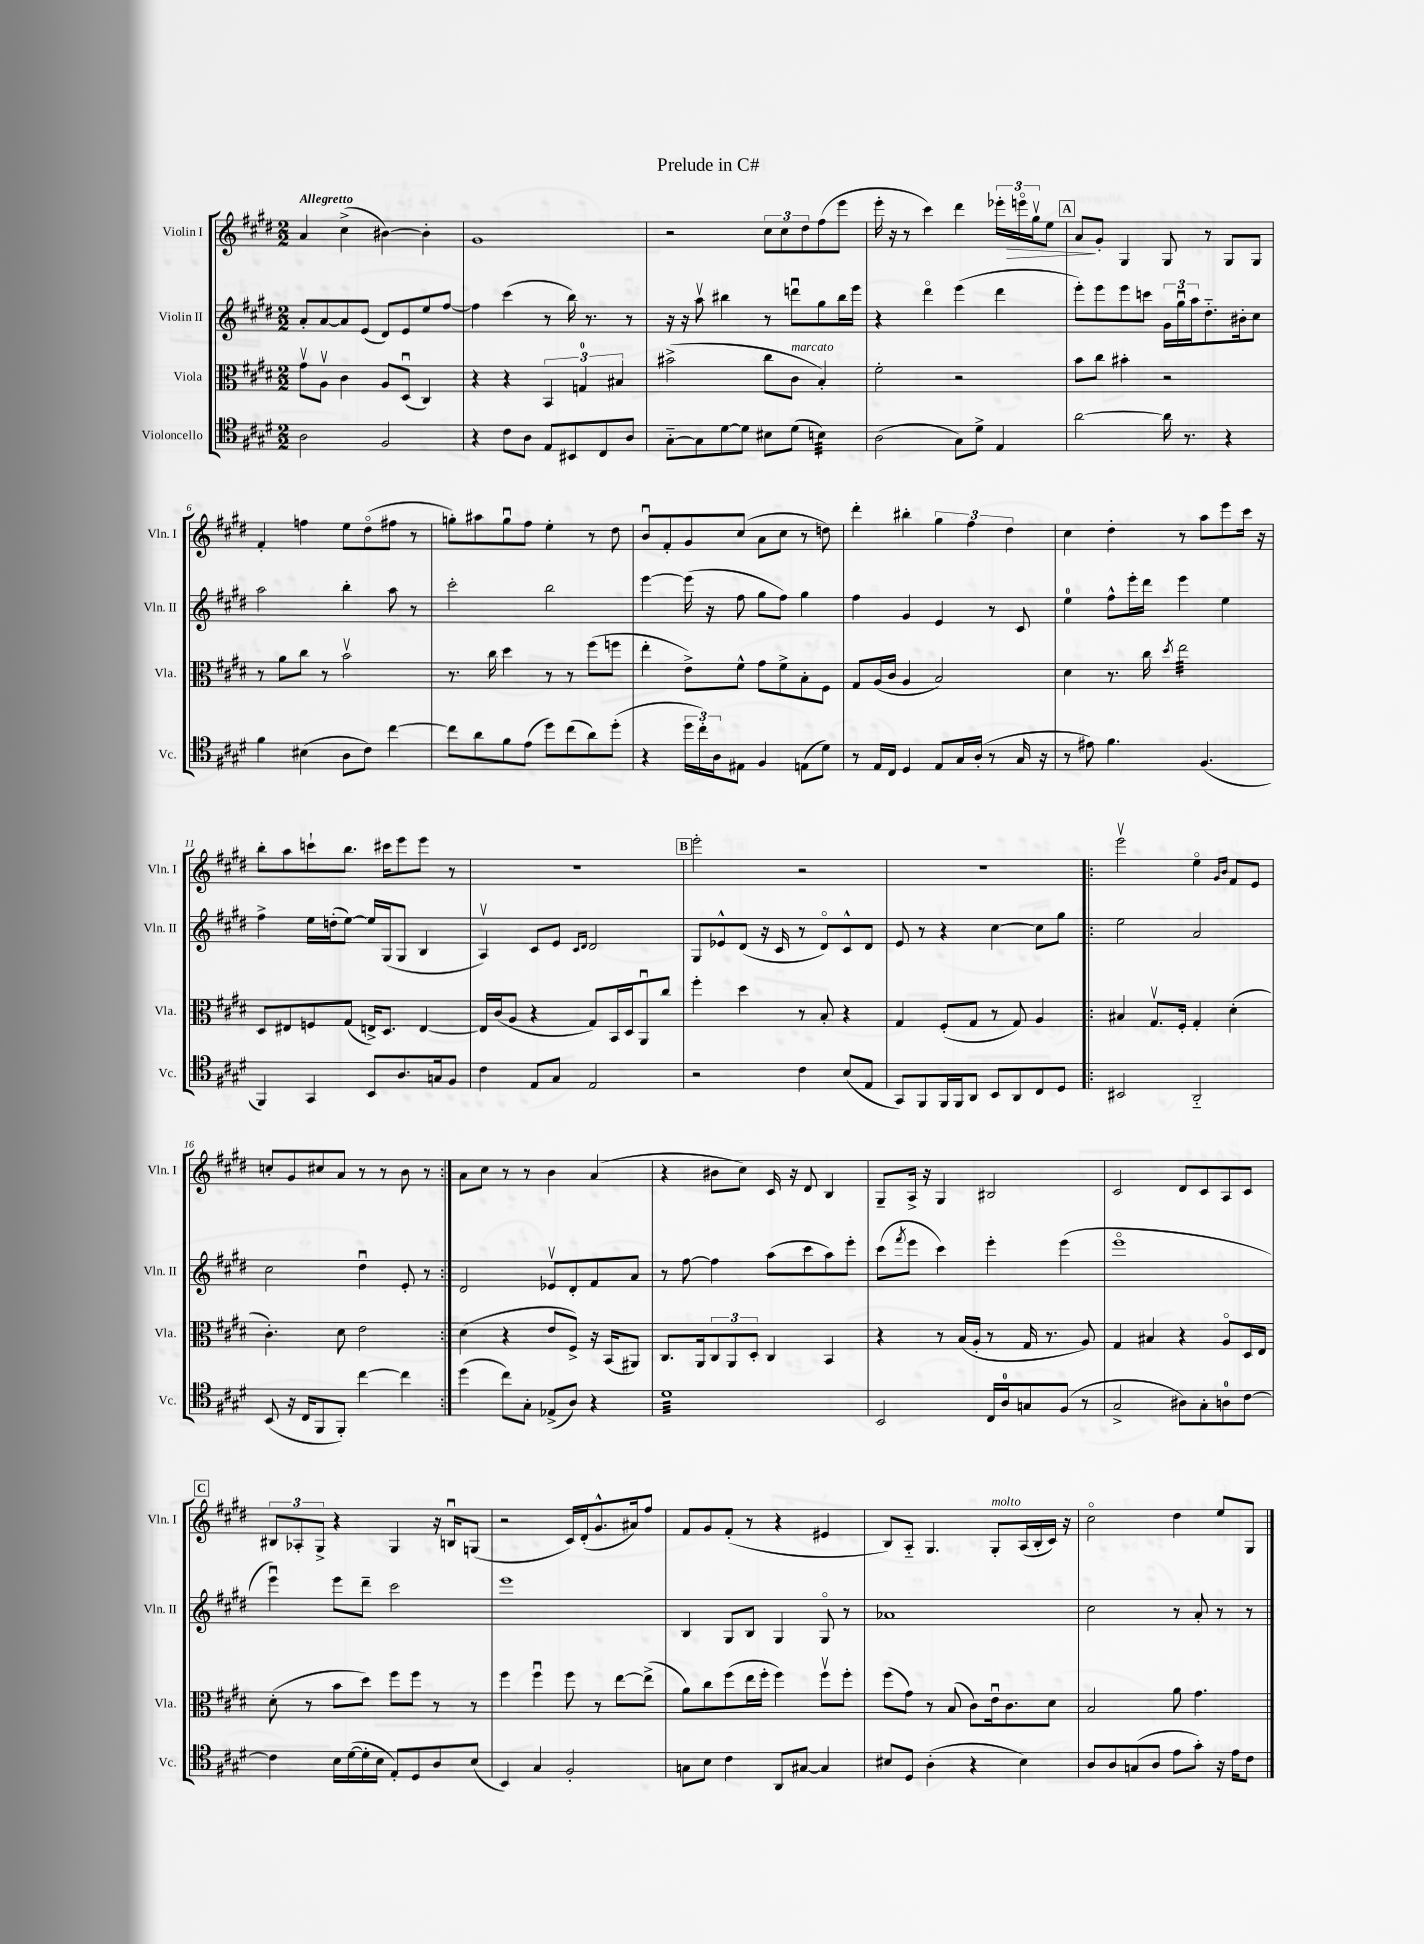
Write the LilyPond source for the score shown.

\header { title = "Prelude in C#" }
<<
\new StaffGroup <<
\new Staff = "s0" \with { instrumentName = "Violin I" shortInstrumentName = "Vln. I" } {
    \clef treble \key e \major \numericTimeSignature \time 2/2 \tempo "Allegretto"
    a'4 cis''4->( bis'4~) bis'4-. |
    gis'1 |
    r2 \tuplet 3/2 { cis''8 cis''8 dis''8 } fis''8( e'''8 |
    e'''16-. r16 r8 cis'''4) dis'''4 \tuplet 3/2 { ees'''16-. e'''16\flageolet\> gis''16\upbow } e''8 |
    \mark \markup { \box "A" } a'8\! gis'8-. gis4 gis8 r8 gis8 gis8 |
    fis'4-. f''4 e''8 dis''8\flageolet( fis''8 r8 |
    g''8-.) ais''8 g''8\downbow fis''8 e''4-. r8 dis''8 |
    b'8\downbow fis'8-. gis'8 cis''8( a'8 cis''8 r8 d''8) |
    dis'''4-. bis''4-. \tuplet 3/2 { gis''4 fis''4 dis''4 } |
    cis''4 dis''4-. r8 a''8 e'''8 cis'''16 r16 |
    b''8-. a''8 c'''8-! b''8. cis'''16 e'''8 e'''8 r8 |
    r1 |
    \mark \markup { \box "B" } e'''2-. r2 |
    R1 |
    \repeat volta 2 { e'''2\upbow e''4\flageolet \grace { gis'16 b'16 } fis'8 e'8 |
    c''8-. gis'8 cis''8 a'8 r8 r8 b'8 r8 | }
    a'8 cis''8 r8 r8 b'4 a'4( |
    r4 bis'8 cis''8) cis'16 r16 dis'8 b4 |
    gis8-- a16-> r16 gis4 bis2 |
    cis'2 dis'8 cis'8 a8 cis'8 |
    \mark \markup { \box "C" } \tuplet 3/2 { bis8 aes8-. gis8-> } r4 gis4 r16 b16\downbow g8( |
    r2 cis'16) dis'16-.( gis'8.-^ ais'16) fis''8 |
    fis'8 gis'8 fis'8-.( r8 r4 eis'4 |
    b8) a8-_ gis4. gis8-.^\markup { \italic "molto" } a16( b16-. cis'16) r16 |
    cis''2\flageolet dis''4 e''8 gis8 \bar "|." |
}
\new Staff = "s1" \with { instrumentName = "Violin II" shortInstrumentName = "Vln. II" } {
    \clef treble \key e \major \numericTimeSignature \time 2/2
    a'8-. a'8~ a'8 e'8( dis'8) e'8 e''8 fis''8~ |
    fis''4 cis'''4( r8 b''16) r8. r8 |
    r16 r16 a''8\upbow bis''4 r8 d'''8\downbow gis''8 bis''16 e'''16 |
    r4 dis'''4\flageolet e'''4( dis'''4 |
    \mark \markup { \box "A" } e'''8-.) e'''8 e'''8 c'''8 \tuplet 3/2 { gis'16 gis''16\downbow a''16 } dis''8.-_ bis'16-. cis''8 |
    a''2 b''4-. a''8 r8 |
    cis'''2-. b''2 |
    e'''4~ e'''16( r16 fis''8 gis''8 fis''8) gis''4 |
    fis''4 gis'4 e'4 r8 cis'8 |
    e''4-0 fis''8-^ e'''16-. dis'''16 e'''4 e''4 |
    fis''4-> e''16 d''16-.( e''8~) e''16 gis16( gis8 b4 |
    a4\upbow) cis'8 e'8 \grace { cis'16 dis'16 } dis'2 |
    \mark \markup { \box "B" } gis8 ees'8-^ dis'8( r16 cis'16 r8 dis'8\flageolet) cis'8-^ dis'8 |
    e'8 r8 r4 cis''4~ cis''8 gis''8 |
    \repeat volta 2 { e''2 a'2 |
    cis''2 dis''4\downbow e'8-. r8 | }
    dis'2 ees'8\upbow dis'8-. fis'8 a'8 |
    r8 fis''8~ fis''4 a''8( cis'''8 a''8) e'''8-. |
    cis'''8( \acciaccatura { fis'''8 } e'''8 cis'''4) e'''4-. e'''4( |
    e'''1\flageolet |
    \mark \markup { \box "C" } e'''4\downbow) e'''8 dis'''8-- cis'''2 |
    e'''1 |
    b4 gis8 b8 gis4 gis8\flageolet r8 |
    aes'1 |
    cis''2 r8 a'8-. r8 r8 \bar "|." |
}
\new Staff = "s2" \with { instrumentName = "Viola" shortInstrumentName = "Vla." } {
    \clef alto \key e \major \numericTimeSignature \time 2/2
    gis'8\upbow a8\upbow cis'4 a8 dis8\downbow( cis4) |
    r4 r4 \tuplet 3/2 { b,4 g4-0 bis4 } |
    bis'2->( cis''8 cis'8^\markup { \italic "marcato" } b4-.) |
    fis'2-. r2 |
    \mark \markup { \box "A" } b'8 cis''8 bis'4-. r2 |
    r8 a'8 cis''8 r8 b'2\upbow |
    r8. cis''16 dis''4 r8 r8 fis''8( f''8 |
    e''4-. e'8->) fis'8-^ gis'8 fis'8-> b8-. fis8 |
    gis8 a16( cis'16 a4 b2) |
    dis'4 r8. cis''16 \acciaccatura { dis''8 } e''2:32 |
    dis8 eis8 f8 gis8( e16->) dis8. e4~ |
    e16 cis'16( a8 r4 gis8) b,16 dis16 a,8\downbow cis''8 |
    \mark \markup { \box "B" } fis''4-. dis''4 r8 b8-. r4 |
    gis4 fis8-.( gis8 r8 gis8) a4 |
    \repeat volta 2 { bis4 gis8.\upbow fis16-. gis4-. dis'4-.( |
    cis'4.-.) dis'8 e'2 | }
    dis'4( r4 e'8 fis8->) r16 b,16( ais,8) |
    cis8. a,16 \tuplet 3/2 { cis8 a,8 dis8-. } cis4 b,4 |
    r4 r8 b16( a16-. r8 gis16 r8. a8) |
    gis4 bis4 r4 a8\flageolet dis16 e16 |
    \mark \markup { \box "C" } dis'8-.( r8 b'8 dis''8) fis''8 fis''8 r8 r8 |
    fis''4 fis''4\downbow fis''8 r8 e''8~ e''8->( |
    a'8) cis''8 fis''8( e''16 fis''16-. fis''4) fis''8\upbow fis''8-. |
    fis''8( gis'8) r8 b8( cis'8) e'16\downbow cis'8. dis'8 |
    b2 a'8 gis'4. \bar "|." |
}
\new Staff = "s3" \with { instrumentName = "Violoncello" shortInstrumentName = "Vc." } {
    \clef tenor \key e \major \numericTimeSignature \time 2/2
    a2 fis2 |
    r4 cis'8 a8 e8 bis,8 cis8 a8 |
    gis8~-_ gis8 dis'8~ dis'8 bis8 dis'8( b4:32) |
    a2( gis8) dis'8-> e4 |
    \mark \markup { \box "A" } a'2~ a'16 r8. r4 |
    fis'4 bis4( a8 cis'8) cis''4~ |
    cis''8 a'8 fis'8 e'8( dis''8) cis''8( a'8) dis''8-.( |
    r4 \tuplet 3/2 { dis''16 cis''16-.) a16 } eis8 fis4 e8( dis'8) |
    r8 e16 cis16 dis4 e8 gis16 a16-.( r8 gis16 r16 |
    r8 eis'8) fis'4. fis4.( |
    fis,4) gis,4 b,8 a8. g16 fis8 |
    cis'4 e8 gis8 e2 |
    \mark \markup { \box "B" } r2 cis'4 b8( e8 |
    gis,8) fis,8 fis,16 fis,16 a,8 b,8 a,8 cis8 dis8 |
    \repeat volta 2 { bis,2 a,2-_ |
    b,8( r16 cis16 fis,8 fis,8-.) cis''4~ cis''4 | }
    dis''4( cis''8) gis8-. ees8->( a8) r4 |
    dis'1:32 |
    b,2 cis16 a16-0 g8 fis8( r8 |
    gis2-> ais8) gis8-. a8-0 cis'8~ |
    \mark \markup { \box "C" } cis'4 b16 dis'16~( dis'16-. b16 e8-.) dis8 a8 b8( |
    b,4) gis4 fis2-. |
    g8 b8 cis'4 a,8 gis8~ gis4 |
    bis8 dis8 a4-.( r4 bis4) |
    a8 a8 g8( a8 e'8 gis'8-.) r16 e'16 cis'8 \bar "|." |
}
>>
>>
